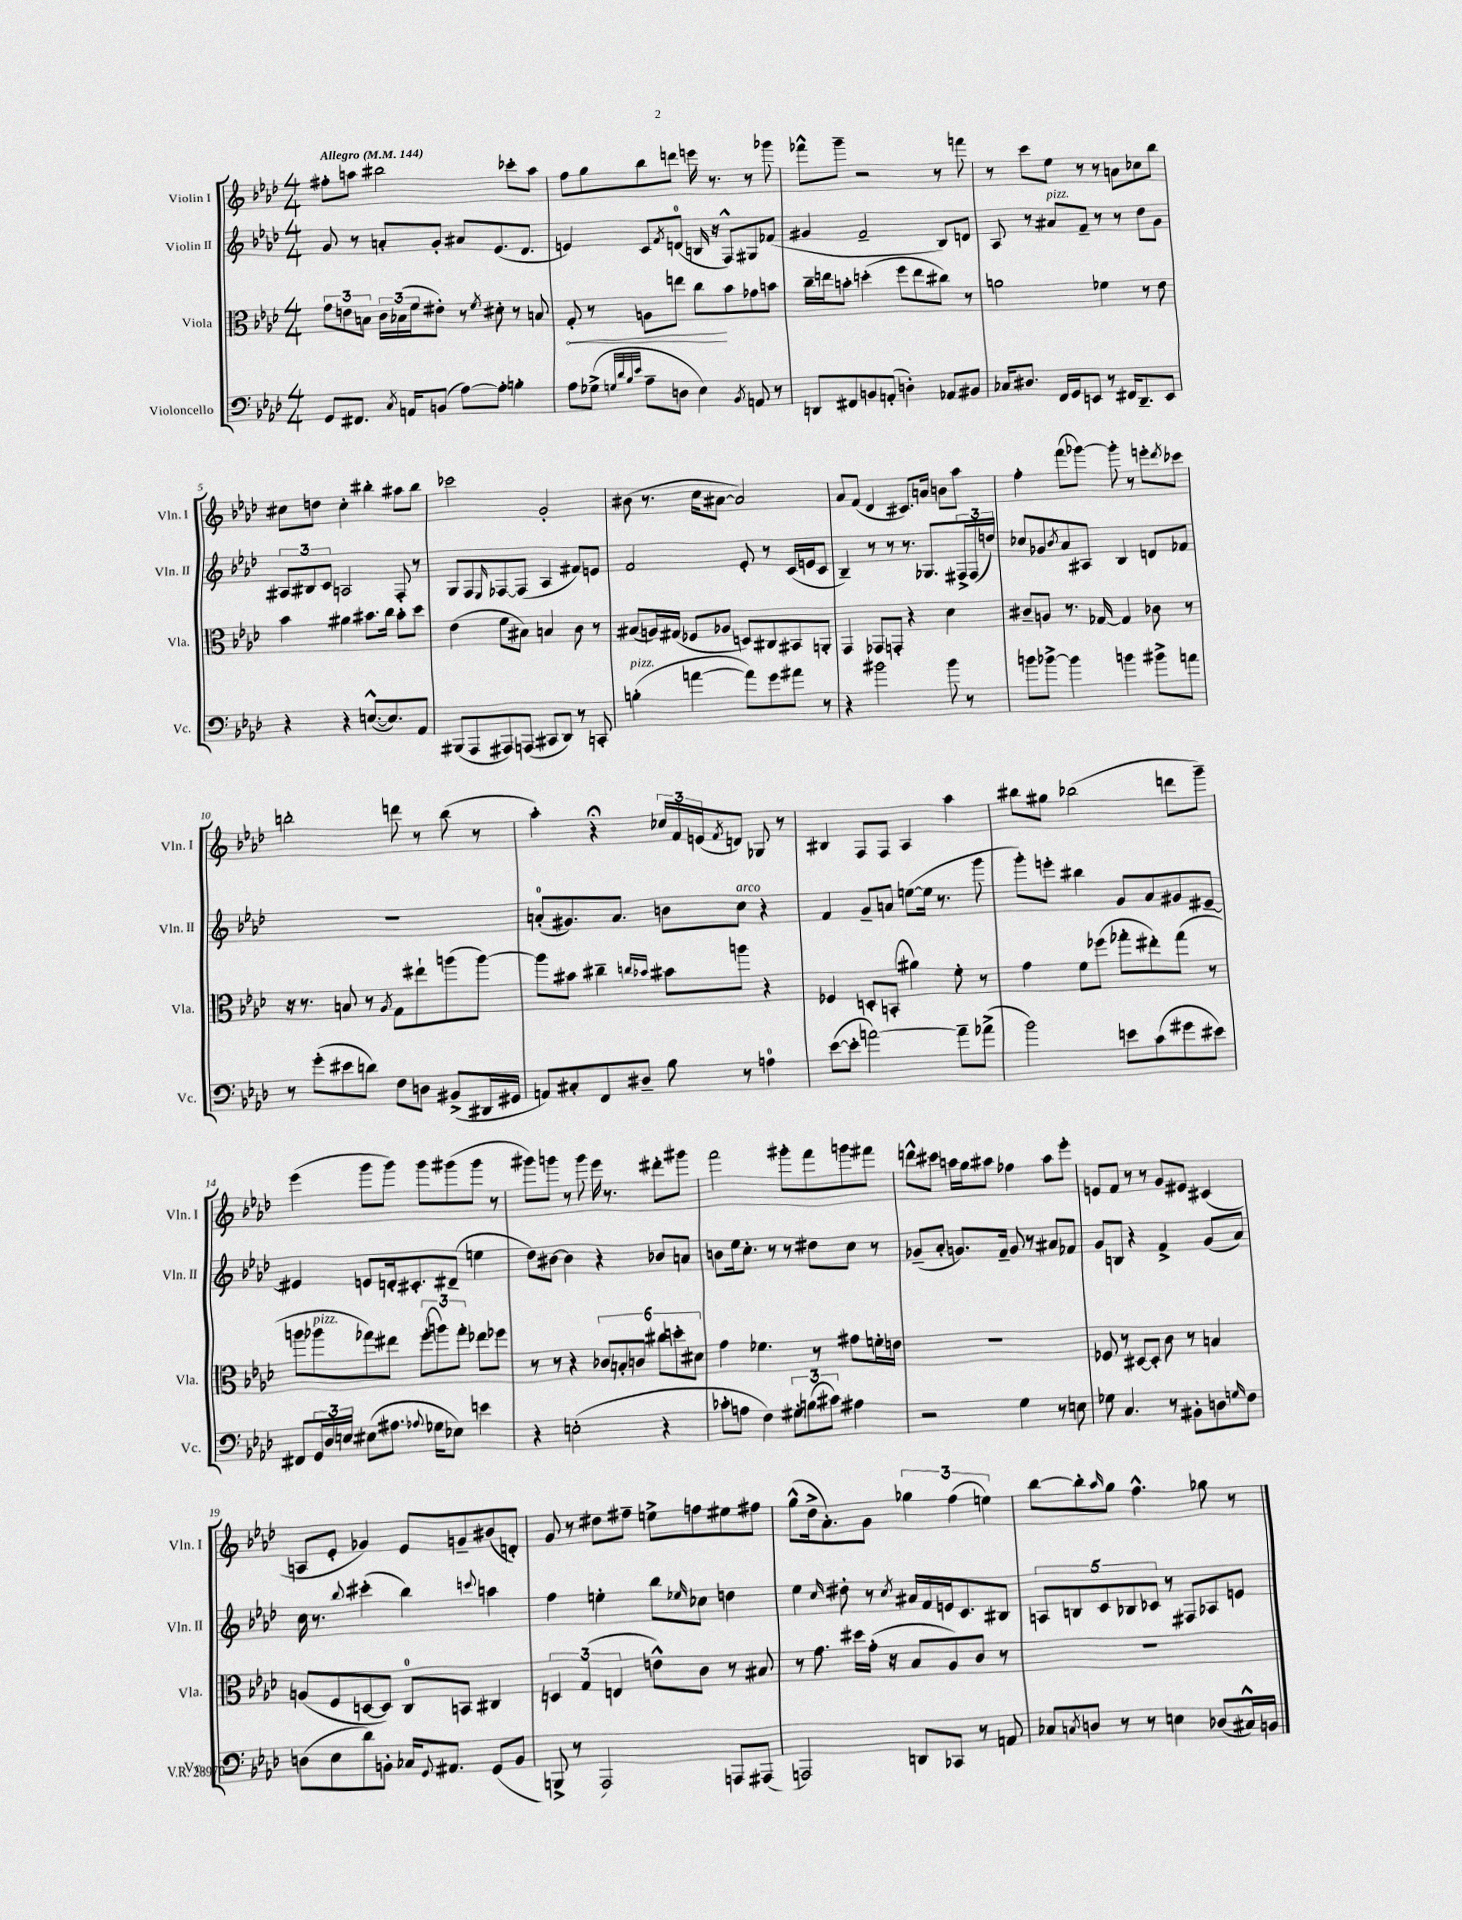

**kern	**kern	**kern	**kern
*staff4	*staff3	*staff2	*staff1
*clefF4	*clefC3	*clefG2	*clefG2
*k[b-e-a-d-]	*k[b-e-a-d-]	*k[b-e-a-d-]	*k[b-e-a-d-]
*M4/4	*M4/4	*M4/4	*M4/4
*MM144	*MM144	*MM144	*MM144
8GG	12g	8g	8ff#'
.	12e	.	.
8.FF#	.	8r	8aa
.	12B	.	.
.	24c	8a'	2bb#
.	(24B-	.	.
8qC	.	.	.
16AA	.	.	.
.	24f	.	.
(8BB	8e#')	8g'	.
[8A-)	8r	8a#	.
.	8qf	.	.
8A-']	8d#'	(8.e-	.
4B'	8r	.	8ccc-'
.	.	8.d-	.
.	8B	.	8aa
=	=	=	=
8A-	8G'	4e)	8ff
(8G-^	8r	.	8gg
32qqG	.	.	.
32qqd-	.	.	.
32qqB-	.	.	.
32qqe-	.	.	.
8A-~	8A	8c	8bb-
.	.	8qf	.
8D	8ee	(8d	8ddd
4E-)	8cc	16B	16eee
.	.	16r	8.r
.	8b-	8F^^)	.
8qBB-	.	.	.
8AA	8g-	8G#	8r
8r	8b	(8f-	8ggg-
=	=	=	=
8DD	16cc~	4g#	8fff-^^
.	16ee	.	.
8FF#	8b'	.	8ggg~
8BB	(4dd'	2f~	2r
(8AA'	.	.	.
4D')	8ff	.	.
.	8ee	.	.
8AA-	8cc#)	8B-)	8r
8BB#	8r	8d	8fff
=	=	=	=
16C-	2a	8A-	8r
8.D#	.	.	.
.	.	8r	8ccc
16FF	.	8a#	8ee-
16GG	.	.	.
8EE	.	8f~	8r
8r	4f-	8r	8r
16FF#	.	8r	8a
8.DD-~	.	.	.
.	8r	8dd-	8cc-
8EE	8e-	8g	8bb-
=	=	=	=
4r	4b-	12A#	8cc#
.	.	12B#	.
.	.	.	8dd
.	.	12c	.
4r	4a#	2A	4cc#'
([8.E^^	8.b#	.	4bb#'
8.E])	16cc	.	.
.	8b#'	8F'	8aa#
8AA-	8dd-	8r	8bb#
=	=	=	=
(8BBB#	(4e-	8G	2ccc-
8AAA-	.	8F	.
.	.	16qqE-	.
8AAA#)	8f	[8F-	.
(8AAA	8B#)	(8F-]	.
8CC#	4B	4A-	2g'
8DD-)	.	.	.
8r	8c	8f#)	.
8CC'	8r	8e	.
=	=	=	=
(4B'	(8B#	2f	(8b#
.	16A)	.	8.r
.	(16G#	.	.
[4a	8F-	.	.
.	.	.	16cc
.	8A-	.	[8a#
8a])	8D)	8e-'	2a#])
8g	8C#	8r	.
8a#	8BB#	(16c	.
.	.	16e	.
8r	8AA'	8c	.
=	=	=	=
4r	4GG	4B-~)	8a-
.	.	.	(8f
2b#	8GG-	8r	4d-
.	8GG'	8r	.
.	4r	8.r	8.c#)
.	.	8.G-	16a
8b#	4d-	.	8b
8r	.	24F#^	8aa-
.	.	(24F#	.
.	.	24dd)	.
=	=	=	=
8b	8c#~	8cc-	4ff'
[8b-^	8A	8g-	.
.	.	8qb-	.
4b-]	8.r	8a-	(8fff
.	.	8A#	[8ggg-)
.	[16G-	.	.
4b	4G-]	4B-	8ggg-']
.	.	.	8r
8b#^	8c-	8d	8eee'
.	.	.	8qddd-
8a	8r	8f-	8ccc-
=	=	=	=
8r	16r	1r	2bb'
.	8.r	.	.
(8g'	.	.	.
8e#	8B	.	.
8d)	8r	.	.
.	8qA-	.	.
8F	8G	.	8ddd
8D	8ee#`	.	8r
(8BB#^	(8aa	.	(8bb
16DD#	[8aa)	.	8r
16GG#	.	.	.
=	=	=	=
8AA)	8aa]	(8a'	4aa-')
8C#'	8b#	8.g#)	.
8FF	4cc#~	.	4r;
.	.	8.a	.
8D#~	.	.	.
.	16qqcc	.	.
.	16qqb-	.	.
8B-	8b#	8b	24cc-
.	.	.	24f
.	.	.	(24e
.	.	.	8qf
8r	8aa	8cc	8d)
4A	4r	4r	8G-
.	.	.	8r
=	=	=	=
([8e-	4F-	4f	4B#
8e-']	.	.	.
[2a)	8D'	8g~	8F
.	(8BB'	8a	8F
.	4a#)	([8ee	4A-
.	.	16ee]	.
.	.	8.r	.
8a~]	8f'	.	4aa-
(8a-^	8r	8ggg	.
=	=	=	=
2b-)	4g	8ggg')	8bb#
.	.	8eee'	8gg#
.	8f	4bb#	(2bb-
.	(8ff-	.	.
8e	8gg-'	8g	.
(8c	8ee#')	8a-	.
8g#	(8gg-	8g#	8ddd
8e#)	8r	[8e#~	8ggg~)
=	=	=	=
8FF#	8aa	4e#]	(4eee-
24GG	8aa-	.	.
24D-	.	.	.
24E	.	.	.
(8E#	8gg-)	8e	8ggg
8.A#	8ee#	16d'	8ggg)
.	.	8.c#'	.
.	(12ff'	.	8ggg
8qqA-	.	.	.
16G-	.	.	.
.	12aa)	.	.
8E-)	.	(8d#~	(8ggg#
.	12gg-'	.	.
4e	8ee-	4ee	8ggg#
.	8ff-	.	8r
=	=	=	=
4r	8r	8dd-)	8ggg#)
.	8r	[8b#	8ggg
(2E'	4r	4b#]	8r
.	.	.	8ggg
.	12c-	4r	16eee-
.	.	.	8.r
.	12B'	.	.
.	12c	.	.
4r	12cc#	8b-	8ddd#'
.	12dd'	.	.
.	.	8a	8ggg#
.	12d#	.	.
=	=	=	=
8c-'	4g	8b	2fff
8A	.	16ee-	.
.	.	8.cc'	.
4F)	4.f-	.	.
.	.	8r	.
12G#'	.	8r	8ggg#'
(12B	.	.	.
.	8r	8dd#	8fff
12c#)	.	.	.
4A#	8g#	8cc	8ggg
.	16f'	8r	8fff#
.	16e	.	.
=	=	=	=
2r	1r	(8g-~	8ddd^^
.	.	8a-'	8ccc#
.	.	8.g)	16aa
.	.	.	16gg
.	.	.	8aa#
.	.	16f~	.
4G	.	8g	4ff-
.	.	8r	.
8r	.	8a#	8aa#
8E	.	8f-	8eee-'
=	=	=	=
8G-	8F-	8g	8e
4.C	8r	8B	8f
.	[8D#	4r	8r
.	8D#']	.	8r
8r	8c	4f^	8g
8BB#'	8r	.	8e#
8D	4B	(8g	(4c#
16qqG	.	.	.
8F	.	8a-)	.
=	=	=	=
(8D	(8A	16cc	8A
.	.	8.r	.
8E-	8F	.	8e-'
.	.	8qqbb-	.
8d-)	[8D	(4ccc#'	4g-)
8BB'	8D])	.	.
16C-	8C	4bb-)	8e-
8qqGG	.	.	.
8.AA#	.	.	.
.	8BB	.	8g~
.	.	8qqccc	.
(8GG	4C#	4aa	(8b#
8BB	.	.	8d')
=	=	=	=
8BBB^	6D	4ff	8g
8r	.	.	8r
.	(6G	.	.
2AAA-)	.	4ee'	8dd#
.	6E	.	.
.	.	.	8ff#~
.	8e^^)	8bb-	8ee^
.	.	16qqee-	.
.	8c	8cc-	8ff
8AAA	8r	4dd	8ee#
(8AAA#	8B#	.	8ff#
=	=	=	=
2AAA)	8r	4ee-	(8gg^^
.	8.g	.	16dd-^
.	.	.	8.a-')
.	.	16qqcc	.
.	.	8dd#'	.
.	16dd#	.	.
.	(16g'	8r	8g
.	16r	.	.
.	.	8qcc	.
8DD	8B-	16a#	6gg-
.	.	16f	.
8CC-	8A-)	16e	.
.	.	.	(6ff
.	.	8.c	.
8r	8c	.	.
.	.	.	6ee)
8AA	8r	8B#	.
=	=	=	=
8C-	1r	10A	[8bb-
.	.	10B	.
8qC	.	.	.
8D	.	.	8bb-']
.	.	10c	.
.	.	.	16qqaa-
8r	.	.	8gg
.	.	10B-	.
8r	.	.	4.ff^^
.	.	10c-	.
4E	.	8r	.
.	.	8F#	.
(8D-	.	8A-	8gg-
16C#^^)	.	8e	8r
16BB	.	.	.
==	==	==	==
*-	*-	*-	*-
